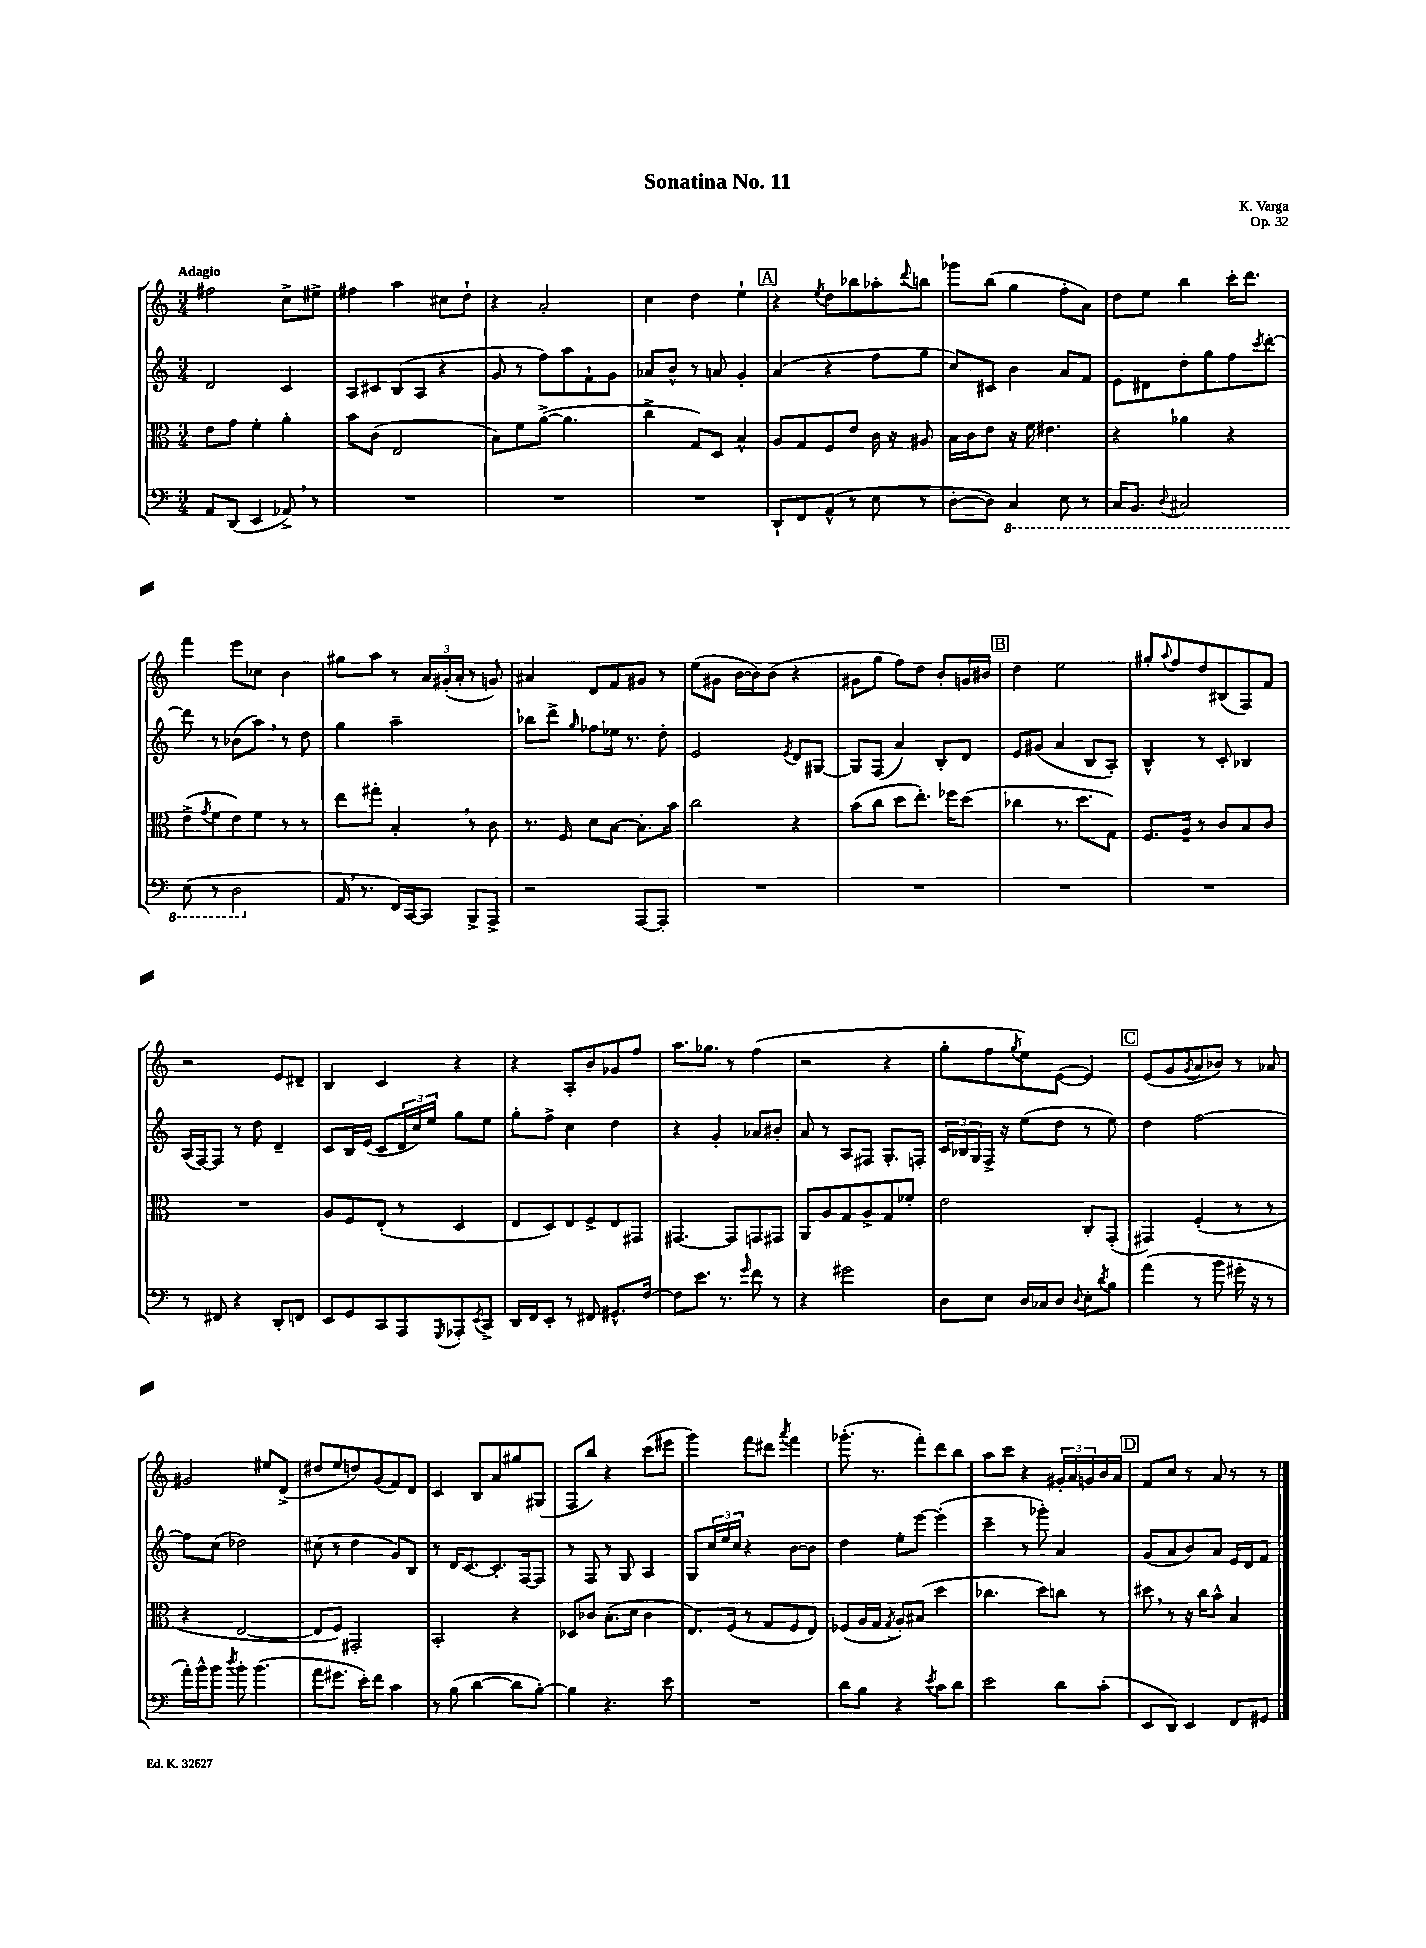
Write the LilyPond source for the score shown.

\header { title = "Sonatina No. 11" composer = "K. Varga" opus = "Op. 32" }
<<
\new StaffGroup <<
\new Staff = "s0" {
    \clef treble \key c \major \numericTimeSignature \time 3/4 \tempo "Adagio"
    fis''2 c''8-> eis''8-> |
    fis''4 a''4 cis''8 d''8-! |
    r4 a'2-. |
    c''4 d''4 e''4-! |
    \mark \markup { \box "A" } r4 \acciaccatura { e''8 } d''8 bes''8 aes''8-. \appoggiatura { d'''8 } b''8 |
    ges'''8 b''8( g''4 f''8-. a'8) |
    d''8 e''8 b''4 c'''16-. d'''8. |
    f'''4 e'''8 ces''8 b'4 |
    gis''8 a''8 r8 \tuplet 3/2 { a'16 gis'16-.( a'16-. } r8 g'8) |
    ais'4 d'8 f'8 gis'8 r8 |
    e''8( gis'8 b'16~ b'16) b'8( r4 |
    gis'8 g''8 f''8) d''8 b'8-. g'16 bis'16 |
    \mark \markup { \box "B" } d''4 e''2 |
    gis''8-. \appoggiatura { a''8 } f''8 d''8 bis8( f8) f'8 |
    r2 e'8 dis'8-- |
    b4 c'4 r4 |
    r4 a8-. b'8 ges'8 f''8 |
    a''8. ges''8. r8 f''4( |
    r2 r4 |
    g''8-. f''8 \acciaccatura { g''8 } e''8) e'8~( e'4) |
    \mark \markup { \box "C" } e'8( g'8 \acciaccatura { g'8 } a'8 bes'8) r8 aes'8 |
    gis'2 eis''8 d'8->( |
    dis''8 e''8 d''8) g'8( f'8) d'8 |
    c'4 b8 a'8 gis''8 gis8( |
    f8 b''8) r4 c'''8( eis'''8 |
    g'''4) f'''8 dis'''8 \acciaccatura { a'''8 } f'''4 |
    ges'''8.-.( r8. f'''8-.) d'''8 b''8 |
    a''8 c'''8 r4 \tuplet 3/2 { gis'16-. a'16 g'16 } b'16 a'16 |
    \mark \markup { \box "D" } f'8 c''8 r8 a'8 r8 r8 \bar "|." |
}
\new Staff = "s1" {
    \clef treble \key c \major \numericTimeSignature \time 3/4
    d'2 c'4 |
    a8 cis'8 b8( a8 r4 |
    g'8 r8 f''8) a''8 f'8-! g'8 |
    aes'8 b'8-^ r8 a'8 g'4-. |
    \mark \markup { \box "A" } a'4( r4 f''8 g''8 |
    c''8) cis'8 b'4 a'8 f'8 |
    e'8 dis'8 d''8-. g''8 f''8 \acciaccatura { c'''8 } d'''8~-. |
    d'''8 r8 bes'8( a''8) \breathe r8 d''8 |
    g''4 a''2-- |
    bes''8 d'''8-> \grace { g''16 } fes''8 ees''16 r8. d''8-. |
    e'2 \acciaccatura { e'8 } d'8 gis8~ |
    gis8 f8( a'4) b8-. d'8 |
    \mark \markup { \box "B" } e'8 gis'8( a'4 b8 a8-.) |
    b4-^ r8 c'8-. bes4 |
    a16( f16~) f8 r8 d''8 d'4-- |
    c'8 b16 e'16( c'8 \tuplet 3/2 { d'16 c''16) e''16 } g''8 e''8 |
    g''8-. f''8-> c''4 d''4 |
    r4 g'4-. aes'8 bis'8-. |
    a'8 r8 a8 fis8 g8.-. f16-. |
    \tuplet 3/2 { c'16 bes16 g16 } f16-> r16 e''8( d''8 r8 e''8) |
    \mark \markup { \box "C" } d''4 f''2~ |
    f''8 c''8( des''2) |
    cis''8( r8 d''4 g'8) b8 |
    r8 d'16 c'8.~ c'8.-. f16~ f8 |
    r8 f8 r8 g8 a4 |
    g8 \tuplet 3/2 { c''16 e''16 c''16 } r4 b'8~ b'8 |
    d''4 e''8-. e'''8~ e'''4-.( |
    c'''4-- r8 ges'''8-.) a'4 |
    \mark \markup { \box "D" } g'8( a'8 b'8) a'8 e'16 d'16 f'8 \bar "|." |
}
\new Staff = "s2" {
    \clef alto \key c \major \numericTimeSignature \time 3/4
    e'8 g'8 f'4-. a'4-. |
    b'8 c'8( e2 |
    b8) f'8 a'8~->( a'4. |
    c''4-> g8) d8 b4-^ |
    \mark \markup { \box "A" } a8 g8 f8 e'8 c'16 r16 ais8 |
    b16 c'16 e'8 r16 f'16 eis'4. |
    r4 aes'4 r4 |
    e'8->( \acciaccatura { g'8 } f'8 e'8) f'8 r8 r8 |
    e''8 gis''8-. b4-. \breathe r8 c'8 |
    r8. f16 d'8 b8~ b8.-. b'16 |
    c''2 r4 |
    b'8( c''8 d''8 e''8.-.) fes''16 d''8( |
    \mark \markup { \box "B" } ces''4 r8. d''8. g8) |
    f8. a16-- r8 c'8 b8 c'8 |
    R2. |
    a8 f8 e8-.( r8 d4 |
    e8 d8) e8 f8-> e8 gis,8 |
    gis,4.~ gis,8 g,8 gis,8 |
    a,8 a8 g8 a8-> g8 fes'8-. |
    e'2 c8-. g,8-.( |
    \mark \markup { \box "C" } gis,4) f4-.( r8 r8 |
    r4 e2~ |
    e8 f8) gis,2-. |
    b,2-. r4 |
    des8 ces'8 b8.-.( d'16 ces'4 |
    e8.) f16( r8 g8 f8 e8) |
    fes8( a16 g16 \acciaccatura { g8 } a8-.) bis8( d''4 |
    ces''4. d''8) c''8 r8 |
    \mark \markup { \box "D" } dis''8 \breathe r8 r16 c''16 b'8-^ b4 \bar "|." |
}
\new Staff = "s3" {
    \clef bass \key c \major \numericTimeSignature \time 3/4
    a,8 d,8( e,4 aes,8->) \breathe r8 |
    R2. |
    R2. |
    R2. |
    \mark \markup { \box "A" } d,8-! f,8 a,8-^( r8 e8 r8 |
    d8~-. d8) \ottava #-1 c,4 e,8 r8 |
    c,16 b,,8. \appoggiatura { d,8 } cis,2 |
    e,8( r8 d,2 \ottava #0 |
    a,16 \breathe r8. f,16) c,16~ c,8 b,,8-> a,,8-> |
    r2 a,,8~ a,,8-. |
    R2. |
    R2. |
    \mark \markup { \box "B" } R2. |
    R2. |
    r8 fis,8 r4 d,8-. f,8 |
    e,8 g,8 c,8 a,,8 \acciaccatura { g,,8 } aes,,8-. \acciaccatura { e,8 } c,8-> |
    d,16 f,16 e,8-. r8 fis,8 gis,8.-^ f16~ |
    f8 e'8. r8. \grace { g'16 } f'8 r8 |
    r4 gis'2 |
    d8 e8 d16 ces16 d8 \appoggiatura { d8 } e8-. \acciaccatura { d'8 } b8 |
    \mark \markup { \box "C" } a'4( r8 b'8 gis'16-. r16 r8 |
    a'16-.) b'16-^ b'8 \acciaccatura { d''8 } b'8-. b'4.( |
    a'8 gis'8. e'16-.) f'8 c'4 |
    r8 b8( d'4~ d'8 b8~-.) |
    b4 r4. e'8 |
    R2. |
    d'8 b8 r4 \acciaccatura { e'8 } c'8 d'8 |
    e'2 d'8 c'8-.( |
    \mark \markup { \box "D" } e,8 d,8) e,4 f,8 gis,8 \bar "|." |
}
>>
>>
\layout { \context { \Score \remove "Bar_number_engraver" } }
